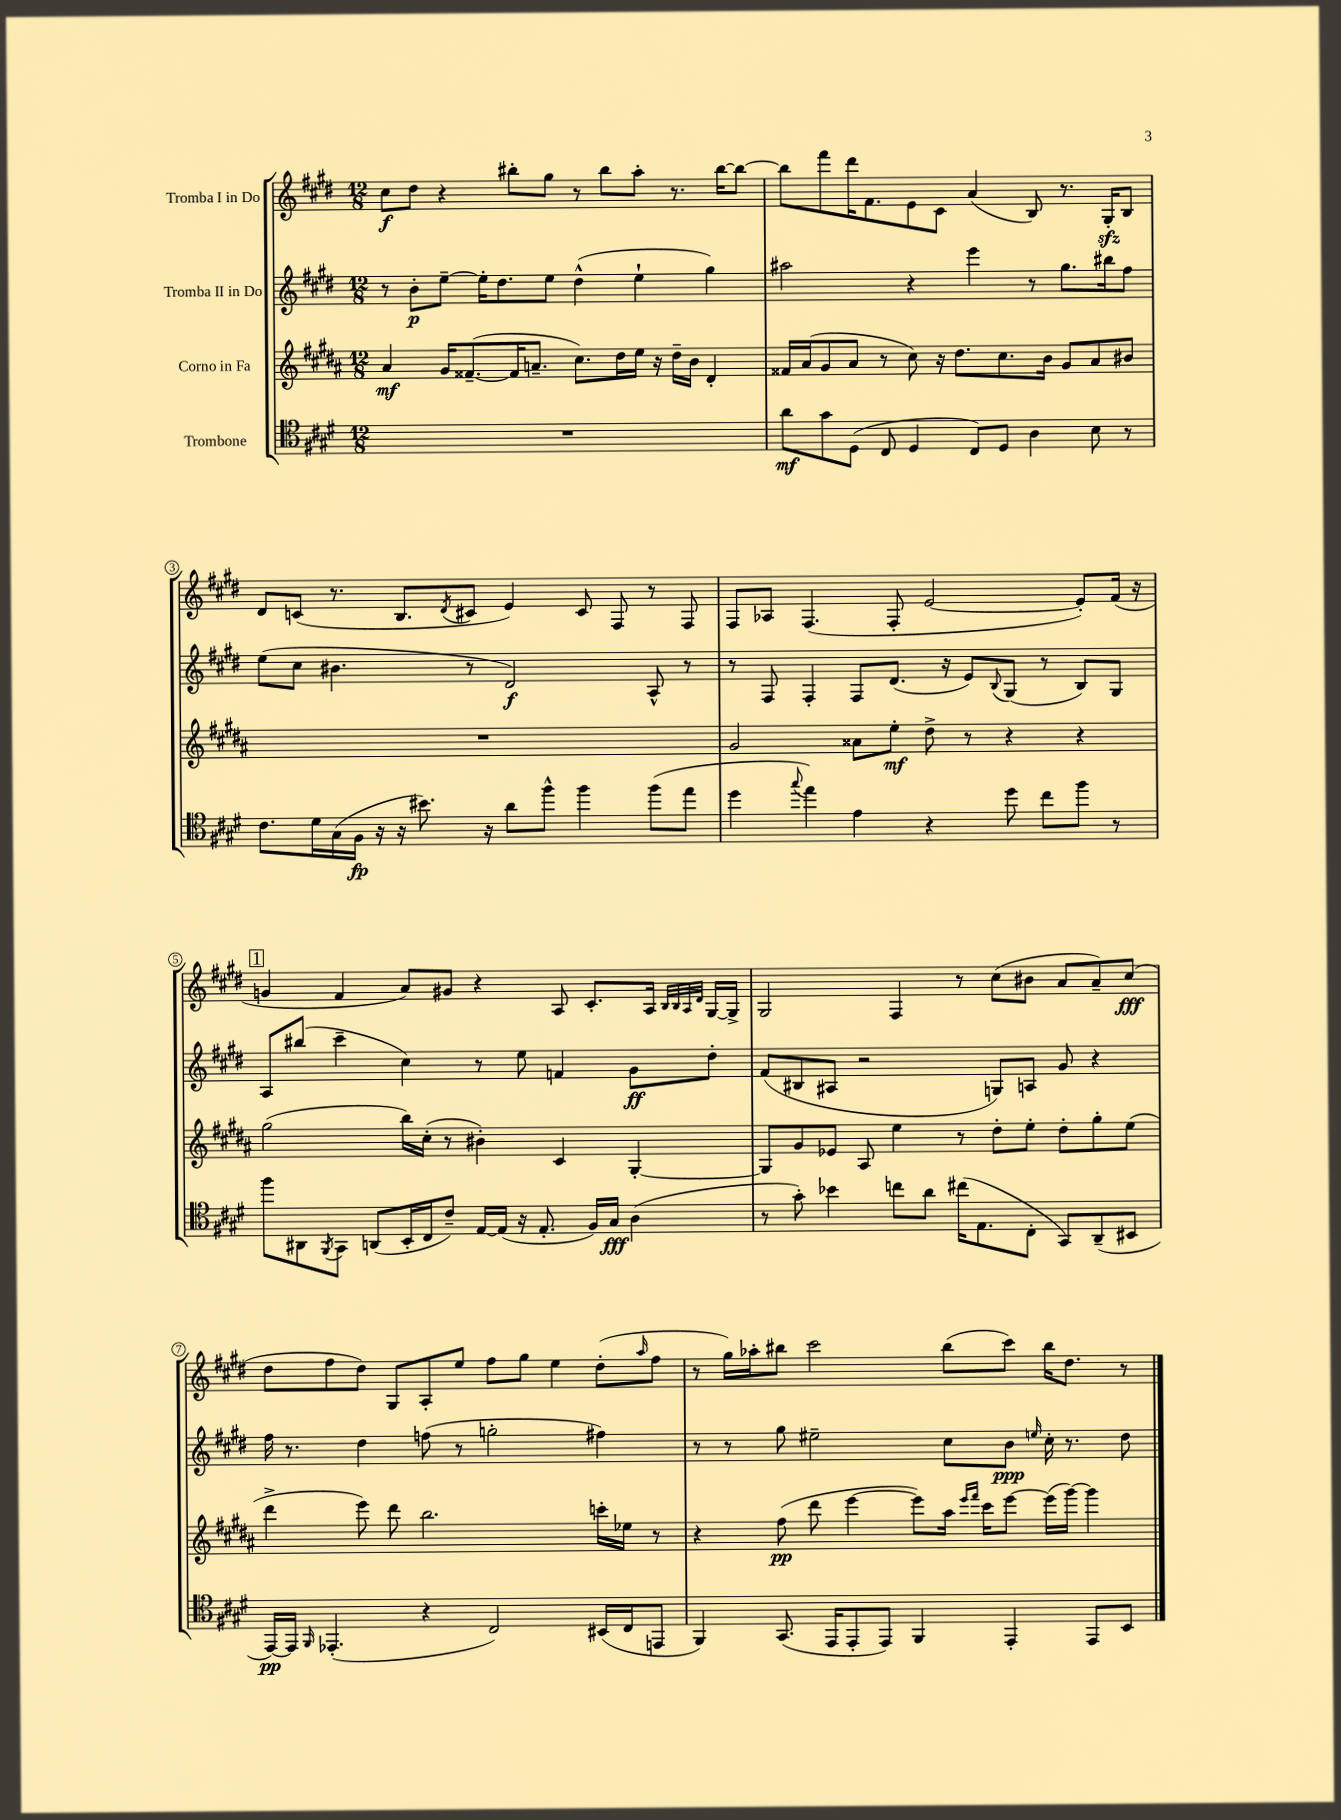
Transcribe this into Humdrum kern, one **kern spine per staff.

**kern	**dynam	**kern	**dynam	**kern	**dynam	**kern	**dynam
*part4	*part4	*part3	*part3	*part2	*part2	*part1	*part1
*staff4	*staff4	*staff3	*staff3	*staff2	*staff2	*staff1	*staff1
*I"Trombone	*	*I"Corno in Fa	*	*I"Tromba II in Do	*	*I"Tromba I in Do	*
*clefC4	*	*clefG2	*	*clefG2	*	*clefG2	*
*k[f#c#g#d#]	*	*k[f#c#g#d#a#]	*	*k[f#c#g#d#]	*	*k[f#c#g#d#]	*
*M12/8	*	*M12/8	*	*M12/8	*	*M12/8	*
=1	=1	=1	=1	=1	=1	=1	=1
1.r	.	4a#/	mf	8r	.	8cc#\L	f
.	.	.	.	8b'\L	p	8dd#\J	.
.	.	16g#/KL	.	[8ee~\J	.	4r	.
.	.	([8.f##X~/	.	.	.	.	.
.	.	.	.	16ee'\KL]	.	.	.
.	.	.	.	8.dd#\	.	.	.
.	.	16f##/K]	.	.	.	8bb#X'\L	.
.	.	8.an~/J	.	.	.	.	.
.	.	.	.	8ee\J	.	8gg#\J	.
.	.	8.cc#\L)	.	(4dd#^^\	.	8r	.
.	.	.	.	.	.	8bb#\L	.
.	.	16dd#\L	.	.	.	.	.
.	.	16ee\JJ	.	4ee`\	.	8aa'\J	.
.	.	16r	.	.	.	.	.
.	.	16dd#~\LL	.	.	.	8.r	.
.	.	16b\JJ	.	.	.	.	.
.	.	4d#'/	.	4gg#\)	.	.	.
.	.	.	.	.	.	[16bb#\KL	.
.	.	.	.	.	.	8bb#\J_	.
=2	=2	=2	=2	=2	=2	=2	=2
8a\L	mf	16f##X/LL	.	2aa#X\	.	8bb#\L]	.
.	.	(16a#/J	.	.	.	.	.
8g#\	.	8g#/	.	.	.	8fff#\	.
(8D#\J	.	8a#/J	.	.	.	16ddd#\K	.
.	.	.	.	.	.	8.f#\	.
8C#/	.	8r	.	.	.	.	.
4D#/	.	8cc#\)	.	4r	.	8e\	.
.	.	16r	.	.	.	8c#\J	.
.	.	8.dd#\L	.	.	.	.	.
8C#/L)	.	.	.	4eee\	.	(4a/	.
8D#/J	.	8.cc#\	.	.	.	.	.
4A\	.	.	.	8r	.	8B/)	.
.	.	16b\Jk	.	.	.	.	.
.	.	8g#/L	.	8.gg#\L	.	8.r	.
8B\	.	8a#/	.	.	.	.	.
.	.	.	.	16bb#X\k	.	16G#zz'/KL	.
8r	.	8b#X/J	.	8ff#\J	.	8B/J	.
!!LO:LB:g=z
=3	=3	=3	=3	=3	=3	=3	=3
8.c#\L	.	1.r	.	(8ee\L	.	8d#/L	.
.	.	.	.	8cc#\J	.	(8cn/J	.
16d#\L	.	.	.	.	.	.	.
(16G#\	.	.	.	4.b#X\	.	8.r	.
16F#\JJ	fp	.	.	.	.	.	.
16r	.	.	.	.	.	.	.
16r	.	.	.	.	.	8.B/L	.
8.b#X\)	.	.	.	.	.	.	.
.	.	.	.	.	.	8qd#/	.
.	.	.	.	8r	.	8c#X/J	.
16r	.	.	.	.	.	.	.
8a\L	.	.	.	2d#/)	f	4e/)	.
8ff#^^\J	.	.	.	.	.	.	.
4ff#\	.	.	.	.	.	8c#/	.
.	.	.	.	.	.	8F#/	.
(8ff#\L	.	.	.	8A^^/	.	8r	.
8ee\J	.	.	.	8r	.	8F#/	.
=4	=4	=4	=4	=4	=4	=4	=4
4dd#\	.	2g#/	.	8r	.	8F#/L	.
.	.	.	.	8F#/	.	8A-X/J	.
8qqgg#/	.	.	.	.	.	.	.
4ee\)	.	.	.	4F#'/	.	(4.F#/	.
4e\	.	8a##X\L	.	8F#/L	.	.	.
.	.	8ee'\J	mf	(8.d#/J	.	8F#'/	.
4r	.	8dd#^\	.	.	.	[2e/	.
.	.	.	.	16r	.	.	.
.	.	8r	.	8e/L)	.	.	.
.	.	.	.	8qqB/	.	.	.
8dd#\	.	4r	.	(8G#/J	.	.	.
8cc#\L	.	.	.	8r	.	.	.
8ff#\J	.	4r	.	8B/L)	.	8e'/L])	.
8r	.	.	.	8G#/J	.	(16f#/Jk	.
.	.	.	.	.	.	16r	.
!!LO:LB:g=z
!!LO:REH:place=s1:t=1
=5	=5	=5	=5	=5	=5	=5	=5
8ff#\L	.	(2gg#\	.	8A/L	.	4gn/	.
8AA#X\	.	.	.	(8bb#X/J	.	.	.
8qFF#/	.	.	.	.	.	.	.
8GG#\J	.	.	.	4ccc#~\	.	4f#/	.
(8AAn/L	.	.	.	.	.	.	.
16BB'/L	.	16bb\LL)	.	4cc#\)	.	8a/L)	.
16C#/J	.	(16cc#'\JJ	.	.	.	.	.
8c#~/J)	.	8r	.	.	.	8g#X/J	.
[16E/LL	.	4b#X'\)	.	8r	.	4r	.
(16E/JJ]	.	.	.	.	.	.	.
16r	.	.	.	8ee\	.	.	.
8.E'/	.	.	.	.	.	.	.
.	.	4c#/	.	4fn/	.	8A/	.
16F#/LL)	.	.	.	.	.	8.c#'/L	.
16G#/JJ	fff	.	.	.	.	.	.
(4A\	.	[4G#'/	.	8g#\L	ff	.	.
.	.	.	.	.	.	16A/Jk	.
.	.	.	.	.	.	32qqB/LLL	.
.	.	.	.	.	.	32qqB/	.
.	.	.	.	.	.	32qqA/	.
.	.	.	.	.	.	32qqd#/JJJ	.
.	.	.	.	8dd#'\J	.	[16G#/LL	.
.	.	.	.	.	.	16G#^/JJ]	.
=6	=6	=6	=6	=6	=6	=6	=6
8r	.	8G#/L]	.	(8f#/L	.	2G#/	.
8g#'\)	.	8g#/	.	8B#X/	.	.	.
4b-X\	.	8e-X/J	.	8A#X/J	.	.	.
.	.	8A#/	.	2r	.	.	.
8ccn\L	.	4ee\	.	.	.	4F#/	.
8a\J	.	.	.	.	.	.	.
(16cc#X\KL	.	8r	.	.	.	8r	.
8.E\	.	.	.	.	.	.	.
.	.	8dd#'\L	.	8Gn/L)	.	(8cc#\L	.
8C#'\J	.	8ee'\J	.	8An/J	.	8b#X\J	.
8GG#/L)	.	8dd#'\L	.	8g#/	.	8a/L	.
(8AA~/	.	8gg#'\	.	4r	.	8a~/)	.
8BB#X/J	.	(8ee\J	.	.	.	(8cc#/J	fff
!!LO:LB:g=z
=7	=7	=7	=7	=7	=7	=7	=7
[16EE/LL)	pp	4ddd#^\	.	16ff#\	.	8dd#\L	.
16EE/JJ]	.	.	.	8.r	.	.	.
16qqFF#/	.	.	.	.	.	.	.
(4.EE-X'/	.	.	.	.	.	8ff#\	.
.	.	8eee\)	.	4dd#\	.	8dd#\J)	.
.	.	8ddd#\	.	.	.	8G#/L	.
4r	.	2.bb\	.	(8ffn\	.	8A'/	.
.	.	.	.	8r	.	8ee/J	.
2C#/)	.	.	.	2ggn'\	.	8ff#\L	.
.	.	.	.	.	.	8gg#\J	.
.	.	.	.	.	.	4ee\	.
(16BB#X/LL	.	16cccn'\LL	.	4ff#X\)	.	(8dd#'\L	.
16C#/J	.	16ee-X\JJ	.	.	.	.	.
.	.	.	.	.	.	16qqaa/	.
8EEn/J	.	8r	.	.	.	8ff#\J	.
=8	=8	=8	=8	=8	=8	=8	=8
4FF#/)	.	4r	.	8r	.	8r	.
.	.	.	.	8r	.	16gg#\LL)	.
.	.	.	.	.	.	16aa-X'\J	.
(8.GG#/	.	(8ff#\	pp	8gg#\	.	8bb#X\J	.
.	.	8ddd#\	.	2ee#X~\	.	2ccc#\	.
16EE/KL	.	.	.	.	.	.	.
8EE'/	.	[4eee\	.	.	.	.	.
8EE/J)	.	.	.	.	.	.	.
4FF#/	.	8eee\L])	.	.	.	.	.
.	.	16aa#\Jk	.	8cc#\L	.	(8bb#\L	.
.	.	16qqeee/LL	.	.	.	.	.
.	.	16qqfff#/JJ	.	.	.	.	.
.	.	16ccc#\KL	.	.	.	.	.
4EE'/	.	[8eee\J	.	8b\J	ppp	8ccc#\J)	.
.	.	.	.	16qqeen/	.	.	.
.	.	(16eee\LL]	.	16cc#'\	.	16bb#\KL	.
.	.	[16ggg#\JJ)	.	8.r	.	8.dd#\J	.
8EE/L	.	4ggg#\]	.	.	.	.	.
8BB/J	.	.	.	8dd#\	.	8r	.
==	==	==	==	==	==	==	==
*-	*-	*-	*-	*-	*-	*-	*-
